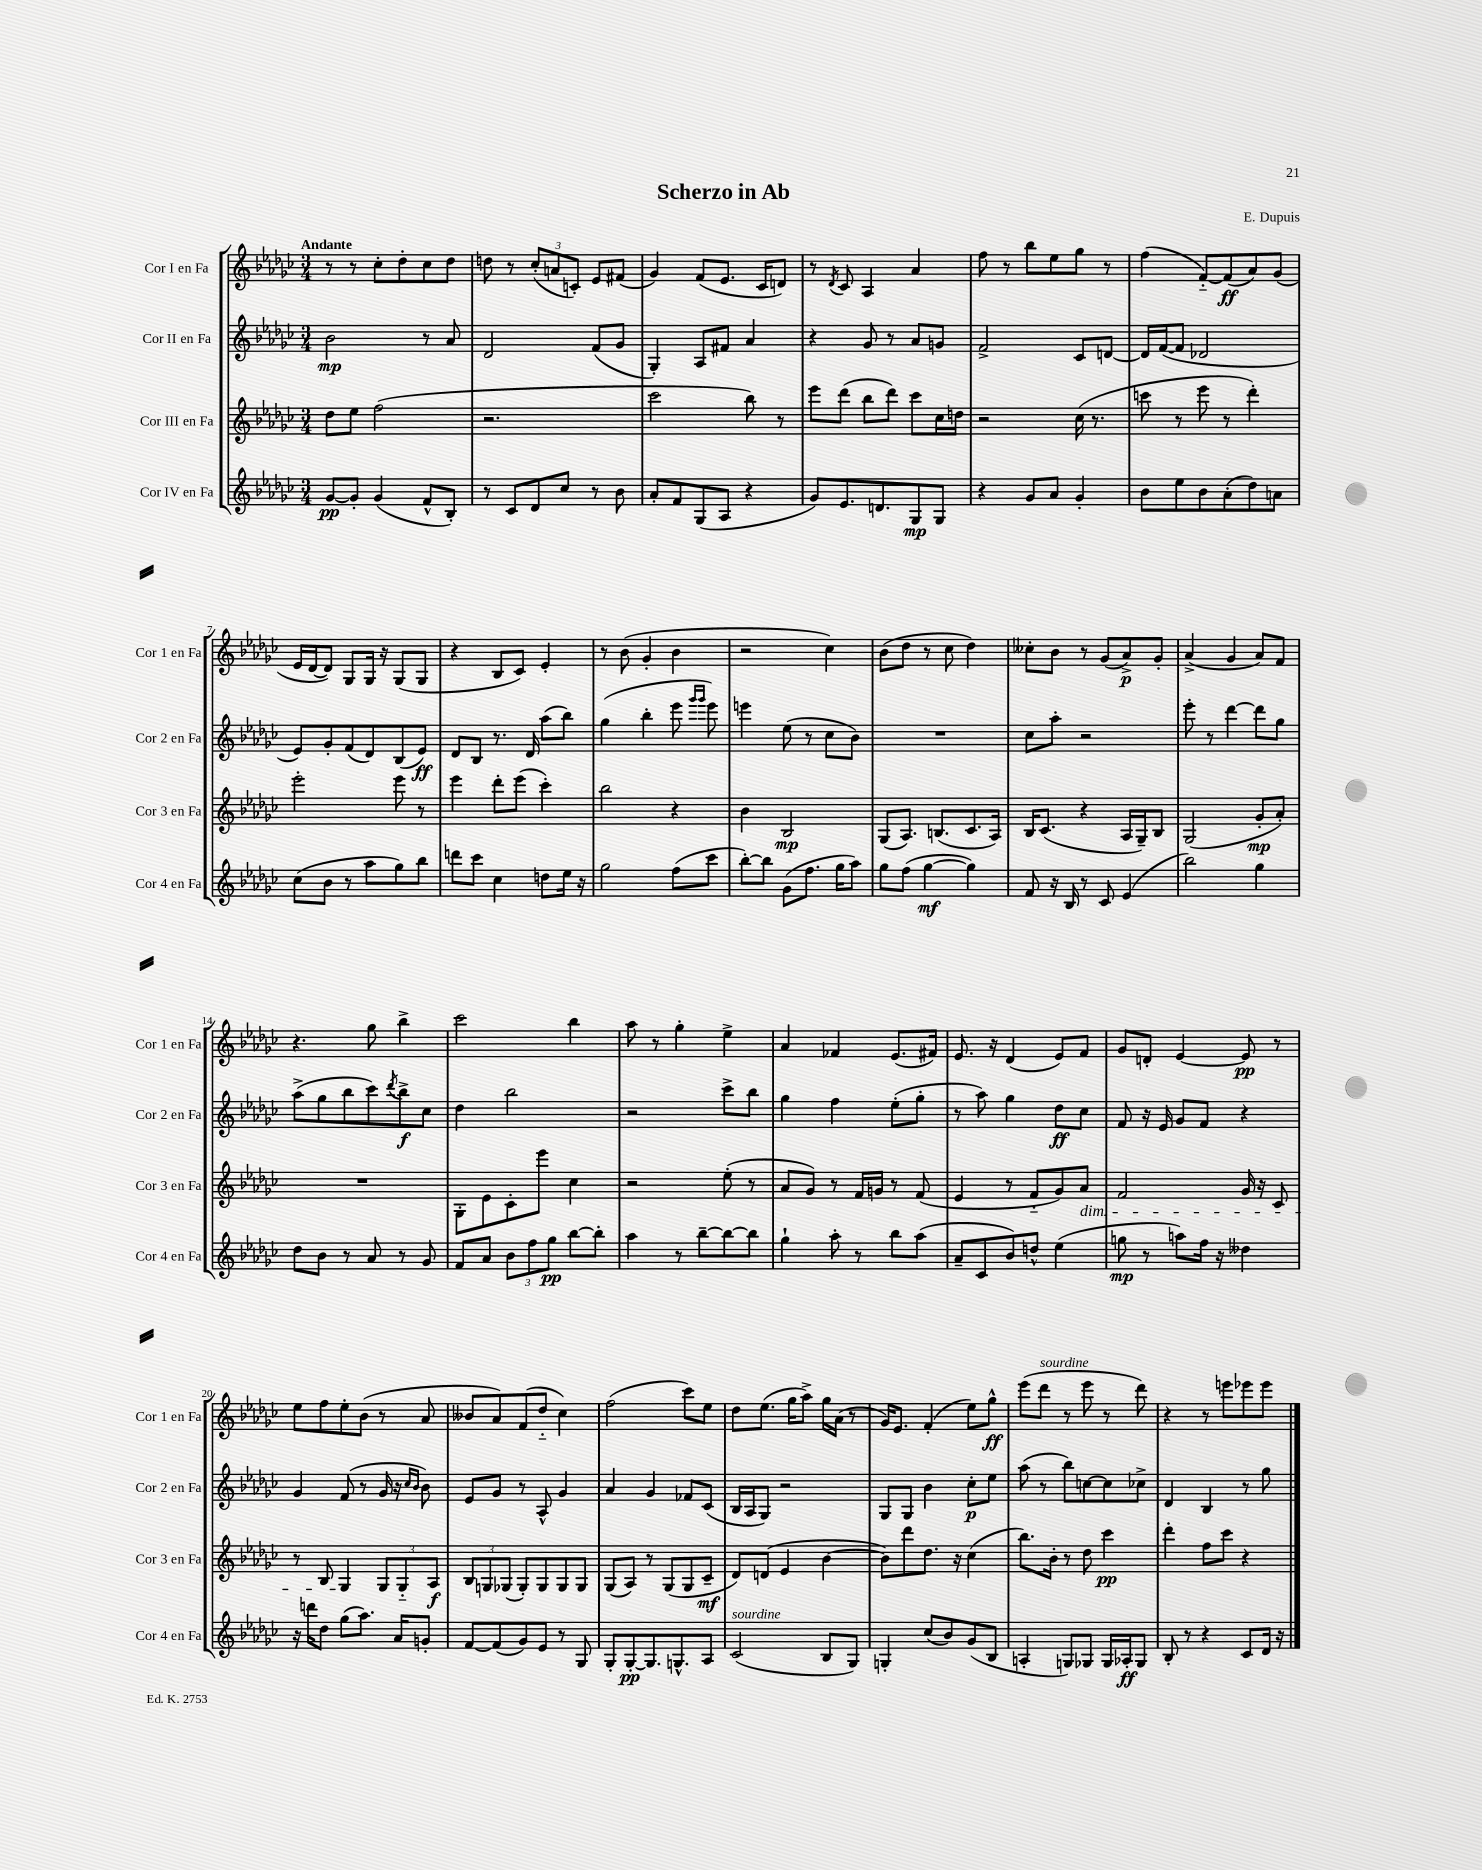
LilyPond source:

\header { title = "Scherzo in Ab" composer = "E. Dupuis" }
<<
\new StaffGroup <<
\new Staff = "s0" \with { instrumentName = "Cor I en Fa" shortInstrumentName = "Cor 1 en Fa" } {
    \clef treble \key ges \major \numericTimeSignature \time 3/4 \tempo "Andante"
    r8 r8 ces''8-. des''8-. ces''8 des''8 |
    d''8 r8 \tuplet 3/2 { ces''8-.( a'8 c'8-.) } ees'8 fis'8( |
    ges'4) f'8( ees'8. ces'16 d'8) |
    r8 \acciaccatura { des'8 } ces'8 aes4 aes'4 |
    f''8 r8 bes''8 ees''8 ges''8 r8 |
    f''4( f'8~-_) f'8\ff( aes'8) ges'8( |
    ees'16 des'16~ des'8) ges8 ges16 r16 ges8( ges8 |
    r4 bes8 ces'8) ees'4-. |
    r8 bes'8( ges'4-. bes'4 |
    r2 ces''4) |
    bes'8( des''8 r8 ces''8 des''4) |
    ceses''8-. bes'8 r8 ges'8( aes'8->\p) ges'8-. |
    aes'4->( ges'4 aes'8) f'8 |
    r4. ges''8 bes''4-> |
    ces'''2 bes''4 |
    aes''8 r8 ges''4-. ees''4-> |
    aes'4 fes'4 ees'8.( fis'16) |
    ees'8. r16 des'4( ees'8) f'8 |
    ges'8 d'8-. ees'4~ ees'8\pp r8 |
    ees''8 f''8 ees''8-. bes'8( r8 aes'8 |
    beses'8 aes'8) f'8( des''8-_ ces''4) |
    f''2( ces'''8) ees''8 |
    des''8 ees''8.( ges''16 aes''8->) ges''16 aes'16( r8 |
    ges'16) ees'8. f'4-.( ees''8) ges''8-^\ff |
    ees'''8( des'''8^\markup { \italic "sourdine" } r8 ees'''8 r8 des'''8) |
    r4 r8 e'''8 ees'''8 ees'''8 \bar "|." |
}
\new Staff = "s1" \with { instrumentName = "Cor II en Fa" shortInstrumentName = "Cor 2 en Fa" } {
    \clef treble \key ges \major \numericTimeSignature \time 3/4
    bes'2\mp r8 aes'8 |
    des'2 f'8( ges'8 |
    ges4-.) aes8 fis'8 aes'4 |
    r4 ges'8 r8 aes'8 g'8 |
    f'2-> ces'8 d'8~ |
    d'16 f'16~( f'8 des'2 |
    ees'8) ges'8-. f'8( des'8) bes8( ees'8\ff) |
    des'8 bes8 r8. des'16 aes''8( bes''8) |
    ges''4( bes''4-. ees'''8 \grace { ges'''16 ges'''16 } ees'''8) |
    e'''4 ees''8( r8 ces''8 bes'8) |
    R2. |
    ces''8 aes''8-. r2 |
    ees'''8-. r8 des'''4~ des'''8 ges''8 |
    aes''8->( ges''8 bes''8 ces'''8) \acciaccatura { des'''8 } bes''8->\f ces''8 |
    des''4 bes''2 |
    r2 ces'''8-> bes''8 |
    ges''4 f''4 ees''8-.( ges''8-. |
    r8 aes''8) ges''4 des''8\ff ces''8 |
    f'8 r16 ees'16 ges'8 f'8 r4 |
    ges'4 f'8( r8 ges'16 r16 \grace { ces''16 bes'16 } bes'8) |
    ees'8 ges'8 r8 aes8-^ ges'4 |
    aes'4 ges'4 fes'8 ces'8( |
    bes16 aes16 ges8) r2 |
    ges8 ges8 bes'4 ces''8-.\p ees''8 |
    aes''8( r8 bes''8) c''8~ c''8 ces''8-> |
    des'4 bes4 r8 ges''8 \bar "|." |
}
\new Staff = "s2" \with { instrumentName = "Cor III en Fa" shortInstrumentName = "Cor 3 en Fa" } {
    \clef treble \key ges \major \numericTimeSignature \time 3/4
    des''8 ees''8 f''2( |
    r2. |
    ces'''2 bes''8) r8 |
    ees'''8 des'''8( bes''8 des'''8) ces'''8 ces''16 d''16 |
    r2 ces''16( r8. |
    c'''8 r8 ees'''8 r8 des'''4-.) |
    ees'''2-. ees'''8 r8 |
    ees'''4 des'''8-. ees'''8( ces'''4-.) |
    bes''2 r4 |
    bes'4 bes2\mp |
    ges8( aes8.) b8.( ces'8. aes16) |
    bes16 ces'8.( r4 aes16 ges16--) bes8 |
    ges2( ges'8-.\mp aes'8-.) |
    R2. |
    ges8-. ees'8 ces'8-. ees'''8 ces''4 |
    r2 ees''8-.( r8 |
    aes'8 ges'8) r8 f'16 g'16 r8 f'8( |
    ees'4 r8 f'8-_ ges'8) aes'8\dim |
    f'2 ges'16 r16 ces'8 |
    r8 bes8 ges4\! \tuplet 3/2 { ges8 ges8-_ aes8\f } |
    \tuplet 3/2 { bes8 g8 ges8( } ges8-.) ges8 ges8 ges8 |
    ges8( aes8) r8 ges8( ges8 ces'8--\mf |
    des'8) d'8( ees'4 bes'4~ |
    bes'8) des'''8 des''8. r16 ces''4( |
    bes''8.) bes'16-. r8 des''8 ces'''4\pp |
    des'''4-. f''8 ces'''8 r4 \bar "|." |
}
\new Staff = "s3" \with { instrumentName = "Cor IV en Fa" shortInstrumentName = "Cor 4 en Fa" } {
    \clef treble \key ges \major \numericTimeSignature \time 3/4
    ges'8~\pp ges'8-. ges'4( f'8-^ bes8-.) |
    r8 ces'8 des'8 ces''8 r8 bes'8 |
    aes'8-. f'8 ges8( aes8 r4 |
    ges'8) ees'8. d'8. ges8\mp ges8 |
    r4 ges'8 aes'8 ges'4-. |
    bes'8 ees''8 bes'8 aes'8-.( des''8) a'8 |
    ces''8( bes'8 r8 aes''8 ges''8) bes''8 |
    d'''8 ces'''8 ces''4 d''8 ees''16 r16 |
    ges''2 f''8( ces'''8 |
    bes''8~-.) bes''8 ges'8( f''8. ges''16 aes''8) |
    ges''8 f''8( ges''4~\mf ges''4) |
    f'8 r16 bes16 r8 ces'8 ees'4( |
    bes''2) ges''4 |
    des''8 bes'8 r8 aes'8 r8 ges'8 |
    f'8 aes'8 \tuplet 3/2 { bes'8 f''8 ges''8\pp } bes''8~ bes''8-. |
    aes''4 r8 bes''8~-- bes''8~ bes''8 |
    ges''4-! aes''8-. r8 bes''8 aes''8( |
    aes'8-- ces'8 bes'8) d''8-^ ees''4( |
    g''8\mp r8 a''8) f''16 r16 deses''4 |
    r16 d'''16 des''8 ges''8( aes''8.) aes'16 g'8-. |
    f'8~ f'8( ges'8) ees'8 r8 ges8 |
    ges8-. ges8~-.\pp ges8. g8.-^ aes8 |
    ces'2^\markup { \italic "sourdine" }( bes8 ges8) |
    g4-. ces''8( bes'8) ges'8( bes8 |
    a4-. g8) ges8 ges16 aes16-.\ff ges8 |
    bes8-. r8 r4 ces'8 des'16 r16 \bar "|." |
}
>>
>>
